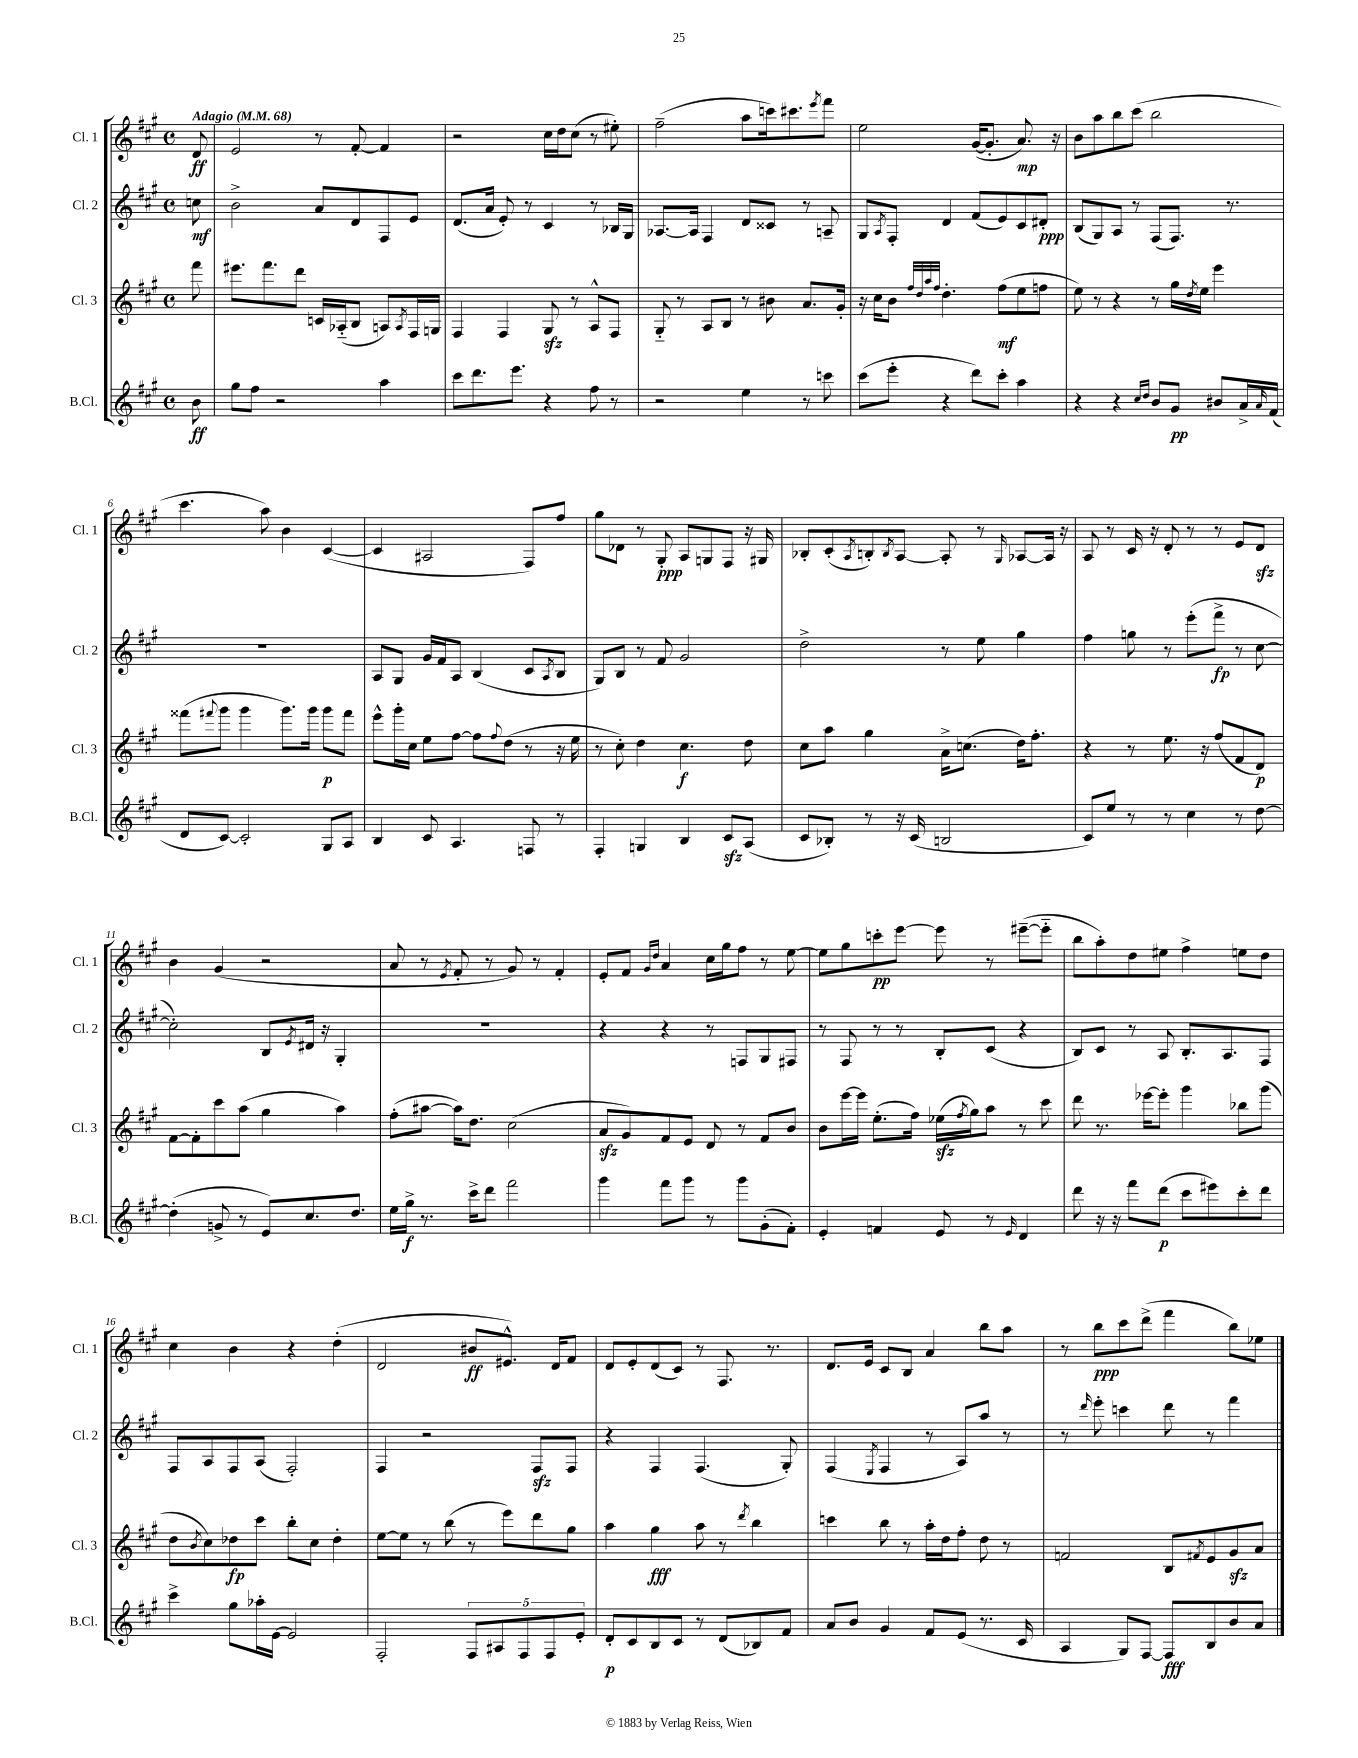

**kern	**kern	**kern	**kern
*staff4	*staff3	*staff2	*staff1
*clefG2	*clefG2	*clefG2	*clefG2
*k[f#c#g#]	*k[f#c#g#]	*k[f#c#g#]	*k[f#c#g#]
*M4/4	*M4/4	*M4/4	*M4/4
*met(c)	*met(c)	*met(c)	*met(c)
*MM68	*MM68	*MM68	*MM68
8b	8fff#	8cc	8d
=	=	=	=
8gg#	8.eee#	2b^	2e
8ff#	.	.	.
.	8.fff#	.	.
2r	.	.	.
.	8ddd	.	.
.	16c	8a	8r
.	(16A-'~	.	.
.	8B	8d	[8f#'
4aa	8A)	8F#	4f#]
.	8qA	.	.
.	16F#	8e	.
.	16G	.	.
=	=	=	=
8ccc#	4F#	(8.d	2r
8.ddd	.	.	.
.	.	16a	.
.	4F#	8e')	.
8.eee	.	.	.
.	.	8r	.
4r	8G#	4c#	16cc#
.	.	.	16dd
.	8r	.	(8cc#
8ff#	8A^^	8r	8r
8r	8F#	16B-	8ee#')
.	.	16G#	.
=	=	=	=
2r	8G#'~	[8.A-	(2ff#~
.	8r	.	.
.	.	16A-]	.
.	8A	4F#	.
.	8B	.	.
4ee	8r	8d	8aa
.	8b#	8c##	16ccc)
.	.	.	8.ccc#
8r	8.a	8r	.
.	.	.	8qeee
8ccc	.	8A~	8fff#
.	16g#'	.	.
=	=	=	=
(8ccc#	16r	8G#	2ee
.	16cc#	.	.
.	.	8qA	.
8eee'	8b	8F#'	.
.	32qqff#	.	.
.	32qqdd	.	.
.	32qqaa	.	.
.	32qqff#	.	.
4r	4.dd'	4d	.
8ddd)	.	(8f#	([16g#
.	.	.	8.g#']
8ccc#'	(8ff#	8e)	.
4aa	8ee	8c#	8.a)
.	8ff	8d#'	.
.	.	.	16r
=	=	=	=
4r	8ee)	(8B	8b
.	8r	8G#)	8aa
4r	4r	8A	8bb
.	.	8r	(8ccc#
16qqcc#	.	.	.
16qqdd	.	.	.
8b	8r	(8F#	2bb
8g#	16gg#	8.F#)	.
.	8qdd	.	.
.	16ee	.	.
8b#	4eee	.	.
.	.	8.r	.
16a^	.	.	.
16qqa	.	.	.
(16f#	.	.	.
=	=	=	=
8d	(8fff##	1r	4.ccc#
.	8qqfff#	.	.
[8c#)	8ggg#	.	.
2c#']	4ggg#	.	.
.	.	.	8aa)
.	8.ggg#)	.	4b
.	16ggg#	.	.
8G#	8ggg#	.	([4c#
8A	8fff#	.	.
=	=	=	=
4B	8eee^^	8A	4c#]
.	16ggg#'	8G#	.
.	16cc#	.	.
8c#	8ee	16g#	2A#
.	.	16f#	.
4.A	[8ff#	8A	.
.	8ff#]	(4B	.
.	8qqff#	.	.
.	(8dd	.	.
8F	8r	8c#	8F#)
.	.	8qA	.
8r	16r	8B	8ff#
.	16ee	.	.
=	=	=	=
4F#'	8r	8G#)	8gg#
.	8cc#')	8B	8d-
4G	4dd	8r	8r
.	.	8f#	8G#'
4B	4.cc#	2g#	8A
.	.	.	8G
8c#	.	.	8F#
(8A	8dd	.	16r
.	.	.	16G#
=	=	=	=
8c#	8cc#	2dd^	8B-'
8B-')	8aa	.	(8c#'
.	.	.	8qA
8r	4gg#	.	8B')
.	.	.	8qB
16r	.	.	[8A
(16c#	.	.	.
2B	16a^	8r	8A']
.	(8.cc	.	.
.	.	8ee	8r
.	.	.	16qqG#
.	16dd)	4gg#	[8A-
.	8.ff#'	.	.
.	.	.	16A-]
.	.	.	16r
=	=	=	=
8c#)	4r	4ff#	8A
8ee	.	.	8r
8r	8r	8gg	16c#
.	.	.	16r
8r	8.ee	8r	8d'
4cc#	.	(8eee'	8r
.	16r	.	.
.	(8ff#	8fff#^	8r
8r	8f#	8r	8e
[8dd	8d)	[8cc#	8d
=	=	=	=
(4dd']	[8f#	2cc#'])	4b
.	8f#']	.	.
8g^	8ccc#	.	(4g#
8r	(8aa	.	.
8e)	4gg#	8B	2r
.	.	8qe	.
8.cc#	.	16d#	.
.	.	16r	.
.	4aa)	4G#'	.
8.dd	.	.	.
=	=	=	=
16ee	(8ff#'	1r	8a
16gg#^	.	.	.
8.r	[8aa#	.	8r
.	.	.	8qe
.	16aa#])	.	8f#'
16ccc#^	8.dd	.	.
8ddd	.	.	8r
2fff#	(2cc#	.	8g#)
.	.	.	8r
.	.	.	4f#'
=	=	=	=
4ggg#	8a	4r	8e'
.	8g#)	.	8f#
.	.	.	16qqg#
.	.	.	16qqdd
8fff#	8f#	4r	4a
8ggg#	8e	.	.
8r	8d	8r	16cc#
.	.	.	16gg#
8ggg#	8r	8F	8ff#
(8g#'	8f#	8G#	8r
8f#')	8b	8F#	[8ee
=	=	=	=
4e'	8b	8r	8ee]
.	[16eee	8F#	8gg#
.	16eee]	.	.
4f	(8.ee'	8r	8ccc'
.	.	8r	[8eee
.	16ff#)	.	.
8e	(16ee-	8B'	8eee]
.	8qff#	.	.
.	16gg#)	.	.
8r	8aa	(8c#	8r
16qqe	.	.	.
4d	8r	4r	([8eee#~
.	8ccc#	.	8eee#'~]
=	=	=	=
8ddd	8ddd	8B)	8bb
16r	8.r	8c#	8aa')
16r	.	.	.
8fff#	.	8r	8dd
.	[16eee-	.	.
(8ddd	8eee-']	8A	8ee#
8ccc#	4ggg#	8.B'	4ff#^
8eee#)	.	.	.
.	.	8.A	.
8ccc#'	8bb-	.	8ee
8ddd	(8ggg#	8F#	8dd
=	=	=	=
4ccc#^	8dd	8F#	4cc#
.	8qb	.	.
.	8cc#)	8A	.
8gg#	8dd-	8F#	4b
16aa-'	8ccc#	(8A	.
[16e	.	.	.
2e]	8bb'	2F#')	4r
.	8cc#	.	.
.	4dd-'	.	(4dd'
=	=	=	=
2F#'	[8ee	4F#	2d
.	8ee]	.	.
.	8r	2r	.
.	(8bb	.	.
10F#	8r	.	8b#
10A#	.	.	.
.	8eee)	.	8.e#^^)
10F#	.	.	.
.	8ddd	8F#	.
10F#	.	.	.
.	.	.	16d
.	8gg#	8F#	8f#
10e'	.	.	.
=	=	=	=
8d'	4aa	4r	8d
8c#	.	.	8e'
8B	4gg#	4F#	(8d
8c#	.	.	8c#)
8r	8aa	(4.F#	8r
(8d	8r	.	8.F#
.	8qddd	.	.
8B-)	4bb	.	.
.	.	.	8.r
8f#	.	8G#')	.
=	=	=	=
8a	4ccc	(4F#	8.d
8b	.	.	.
.	.	.	16e
.	.	8qE	.
4g#	8bb	4F#	8c#
.	8r	.	8B
8f#	16aa'	8r	4a
.	16dd	.	.
(8e	8ff#'	8A)	.
8.r	8dd	8aa	8bb
.	8r	8r	8aa
16c#	.	.	.
=	=	=	=
4A	2f	8r	8r
.	.	16qqddd	.
.	.	8eee'	8bb
8G#)	.	4ccc	8ccc#
[8F#	.	.	(8ddd^
8F#]	8B	8ddd	4fff#
.	8qf#	.	.
8B	8e	8r	.
8b	8g#	4fff#	8bb)
8a	8a	.	8ee-
==	==	==	==
*-	*-	*-	*-
